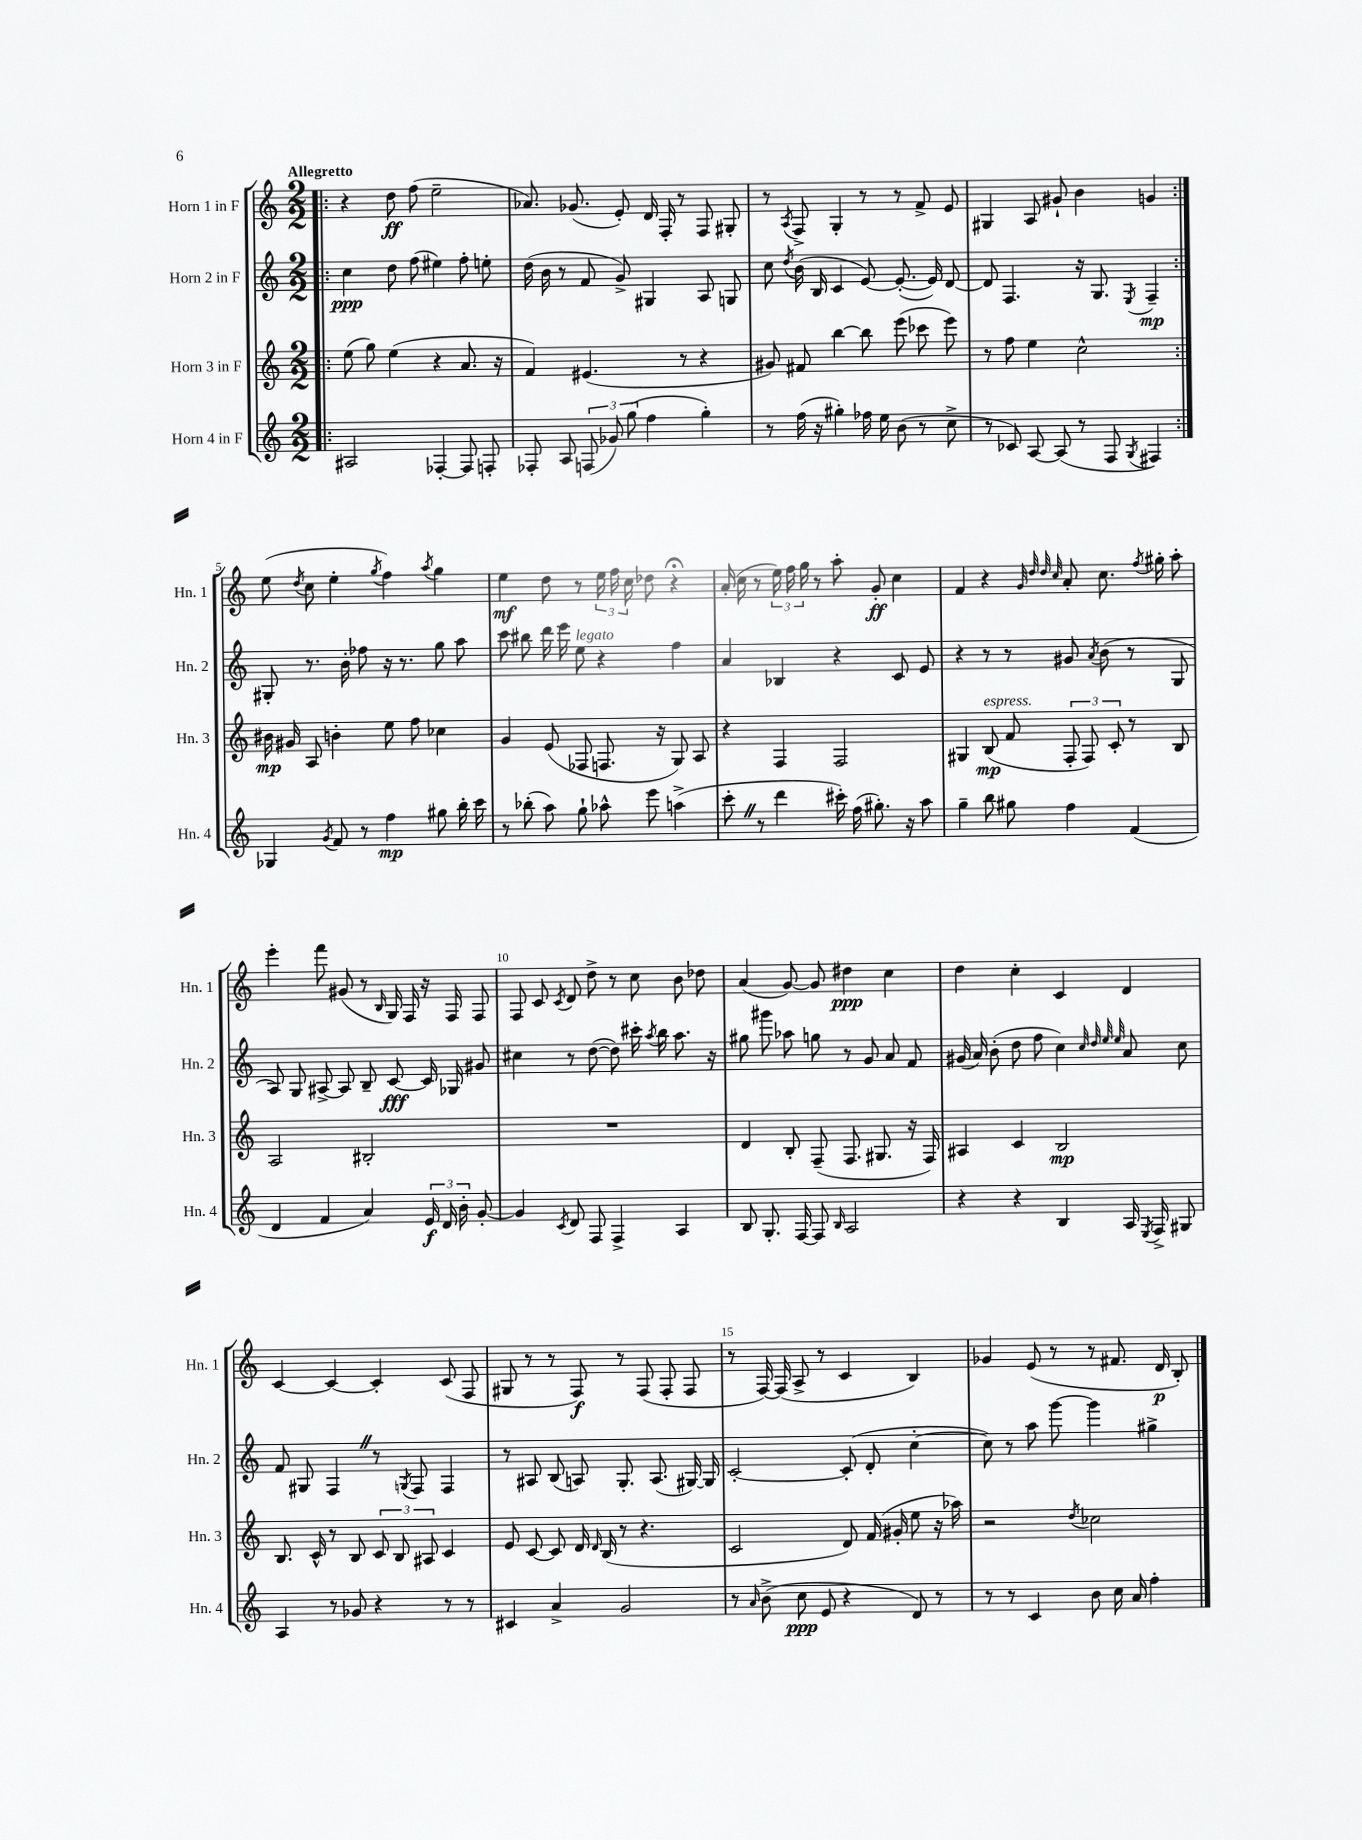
<<
\new StaffGroup <<
\new Staff = "s0" \with { instrumentName = "Horn 1 in F" shortInstrumentName = "Hn. 1" } {
    \clef treble \key c \major \numericTimeSignature \time 2/2 \tempo "Allegretto"
    \autoBeamOff \repeat volta 2 { \bar ".|:" r4 d''8\ff f''8( e''2-- |
    aes'8.) ges'8.( e'8-.) d'16 f16-. r8 f8 gis8-. |
    r8 \acciaccatura { a8 } f8-> g4-. r8 r8 f'8-> e'8 |
    gis4 a8 gis'8-! b'4 g'4 | }
    e''8( \acciaccatura { d''8 } c''8 e''4-. \acciaccatura { g''8 } f''4) \acciaccatura { a''8 } g''4 |
    e''4\mf d''8 r8 \tuplet 3/2 { e''16 f''16 c''16 } des''8 r4\fermata |
    a'16-.( c''16 r8 \tuplet 3/2 { e''16) f''16 g''16 } r8 a''8-. g'8-.\ff c''4 |
    f'4 r4 \grace { g'32 d''32 d''32 c''32 } a'8-. c''8. \acciaccatura { f''8 } gis''16-. a''8-. |
    e'''4-. f'''8 gis'8( r8 \grace { b16 } g16) f16 r16 f16 f8 |
    f8 c'8 \acciaccatura { c'8 } d'8 d''8-> r8 c''8 b'8 des''8 |
    a'4( g'8~) g'8 dis''4\ppp c''4 |
    d''4 c''4-. c'4 d'4 |
    c'4~ c'4~ c'4-. c'8( f8 |
    gis8 r8 r8 f8\f) r8 f8( f8-. f8 |
    r8 f16~) f16( a8-> r8 c'4 b4) |
    ges'4 e'8( r8 r8 fis'8. d'16\p b8-.) \bar "|." |
}
\new Staff = "s1" \with { instrumentName = "Horn 2 in F" shortInstrumentName = "Hn. 2" } {
    \clef treble \key c \major \numericTimeSignature \time 2/2
    \autoBeamOff \repeat volta 2 { \bar ".|:" c''4\ppp d''8 f''8( eis''4) f''8-. e''8-. |
    d''16( b'16 r8 f'8 g'8->) gis4 a8 g8 |
    c''8 \acciaccatura { d''8 } b'16( b16 c'4 e'8~) e'8.~-.( e'16) d'8~ |
    d'8 f4. r16 g8. \acciaccatura { e8 } f4--\mp | }
    gis8-. r8. b'16-. fes''8 r16 r8. g''8 a''8 |
    c'''8 bis''8 d'''16 e'''16 e''8^\markup { \italic "legato" } r4 f''4 |
    a'4 bes4 r4 c'8 e'8 |
    r4 r8 r8 gis'8 \acciaccatura { a'8 } b'8( r8 g8 |
    a8) g8 ais8~-> ais8 b8-- c'8~\fff c'16 ges16 gis'8 |
    cis''4 r8 d''8~( d''8) cis'''16-. \acciaccatura { a''8 } b''16 a''8. r16 |
    gis''8 gis'''8 aes''8 g''8 r8 g'8 a'8 f'8 |
    gis'16( a'16) b'8-.( d''8 f''8 c''4) \grace { c''32 d''32 e''32 e''32 } a'8 c''8 |
    f'8 gis8 f4 \once \override BreathingSign.text = \markup { \musicglyph "scripts.caesura.straight" } \breathe r8 \acciaccatura { g8 } f8 f4 |
    r8 ais8 b8( a8) g8.-. a8.( gis16~) gis16 |
    c'2~-. c'8-.( d'8-. c''4~-. |
    c''8) r8 a''8 g'''8~ g'''4 gis''4-> \bar "|." |
}
\new Staff = "s2" \with { instrumentName = "Horn 3 in F" shortInstrumentName = "Hn. 3" } {
    \clef treble \key c \major \numericTimeSignature \time 2/2
    \autoBeamOff \repeat volta 2 { \bar ".|:" e''8( g''8) e''4( r4 a'8. r16 |
    f'4) eis'4.( r8 r4 |
    gis'8) fis'8 b''4~ b''8 e'''8( ces'''8 e'''8) |
    r8 f''8 e''4 c''2-^ | }
    bis'16\mp gis'16 a8 b'4-. e''8 f''8 ces''4 |
    g'4 e'8( fes8 f8. r16 g8) a8 |
    r4 f4 f2 |
    gis4 b8\mp^\markup { \italic "espress." }( f'8 \tuplet 3/2 { f8-. f8) c'8-. } r8 b8 |
    a2 bis2-. |
    R1 |
    d'4 b8-. f8--( f8. gis8. r16 f16) |
    ais4 c'4 b2\mp |
    b8. c'16-^ r8 b8 \tuplet 3/2 { c'8 b8 ais8 } c'4 |
    e'8 c'8~ c'8 d'16 \grace { d'16 } b16( r8 r4. |
    c'2 d'8) f'16( gis'16-. e''8 r16 aes''16) |
    r2 \acciaccatura { d''8 } ces''2 \bar "|." |
}
\new Staff = "s3" \with { instrumentName = "Horn 4 in F" shortInstrumentName = "Hn. 4" } {
    \clef treble \key c \major \numericTimeSignature \time 2/2
    \autoBeamOff \repeat volta 2 { \bar ".|:" ais2 fes4~-. fes8 f8-. |
    fes8-. a8 \tuplet 3/2 { f8( ges'8) g''8( } f''4 g''4-.) |
    r8 f''16( r16 gis''4-.) fes''16 e''16 b'8( r8 c''8-> |
    r8 ces'8) a8~ a8( r8 f8 \acciaccatura { g8 } fis4) | }
    ges4 \acciaccatura { g'8 } f'8 r8 f''4\mp gis''8 b''16-. c'''16 |
    r8 bes''8-.( a''8) g''8-! aes''8-^ e'''8 a''4->( |
    c'''8-. \once \override BreathingSign.text = \markup { \musicglyph "scripts.caesura.straight" } \breathe r8 d'''4 cis'''16-.) f''16( gis''8.-.) r16 a''8 |
    g''4-- b''8 gis''8 f''4 f'4( |
    d'4 f'4 a'4) \tuplet 3/2 { e'16\f d'16 b'16-. } g'8~-. |
    g'4 \acciaccatura { c'8 } d'8 f8 f4-> a4 |
    b8 g8.-. f16~ f8 \grace { b16 } a2 |
    r4 r4 b4 a16 \acciaccatura { e8 } f16-> gis8 |
    a4 r8 ges'8 r4 r8 r8 |
    cis'4 a'4-> g'2 |
    r8 \grace { a'16 } b'8->( c''8\ppp e'8 r4 d'8) r8 |
    r8 r8 c'4 b'8 c''16 a'16 f''4-. \bar "|." |
}
>>
>>
\layout { \context { \Score \override BarNumber.break-visibility = ##(#f #t #t) barNumberVisibility = #(every-nth-bar-number-visible 5) } }
